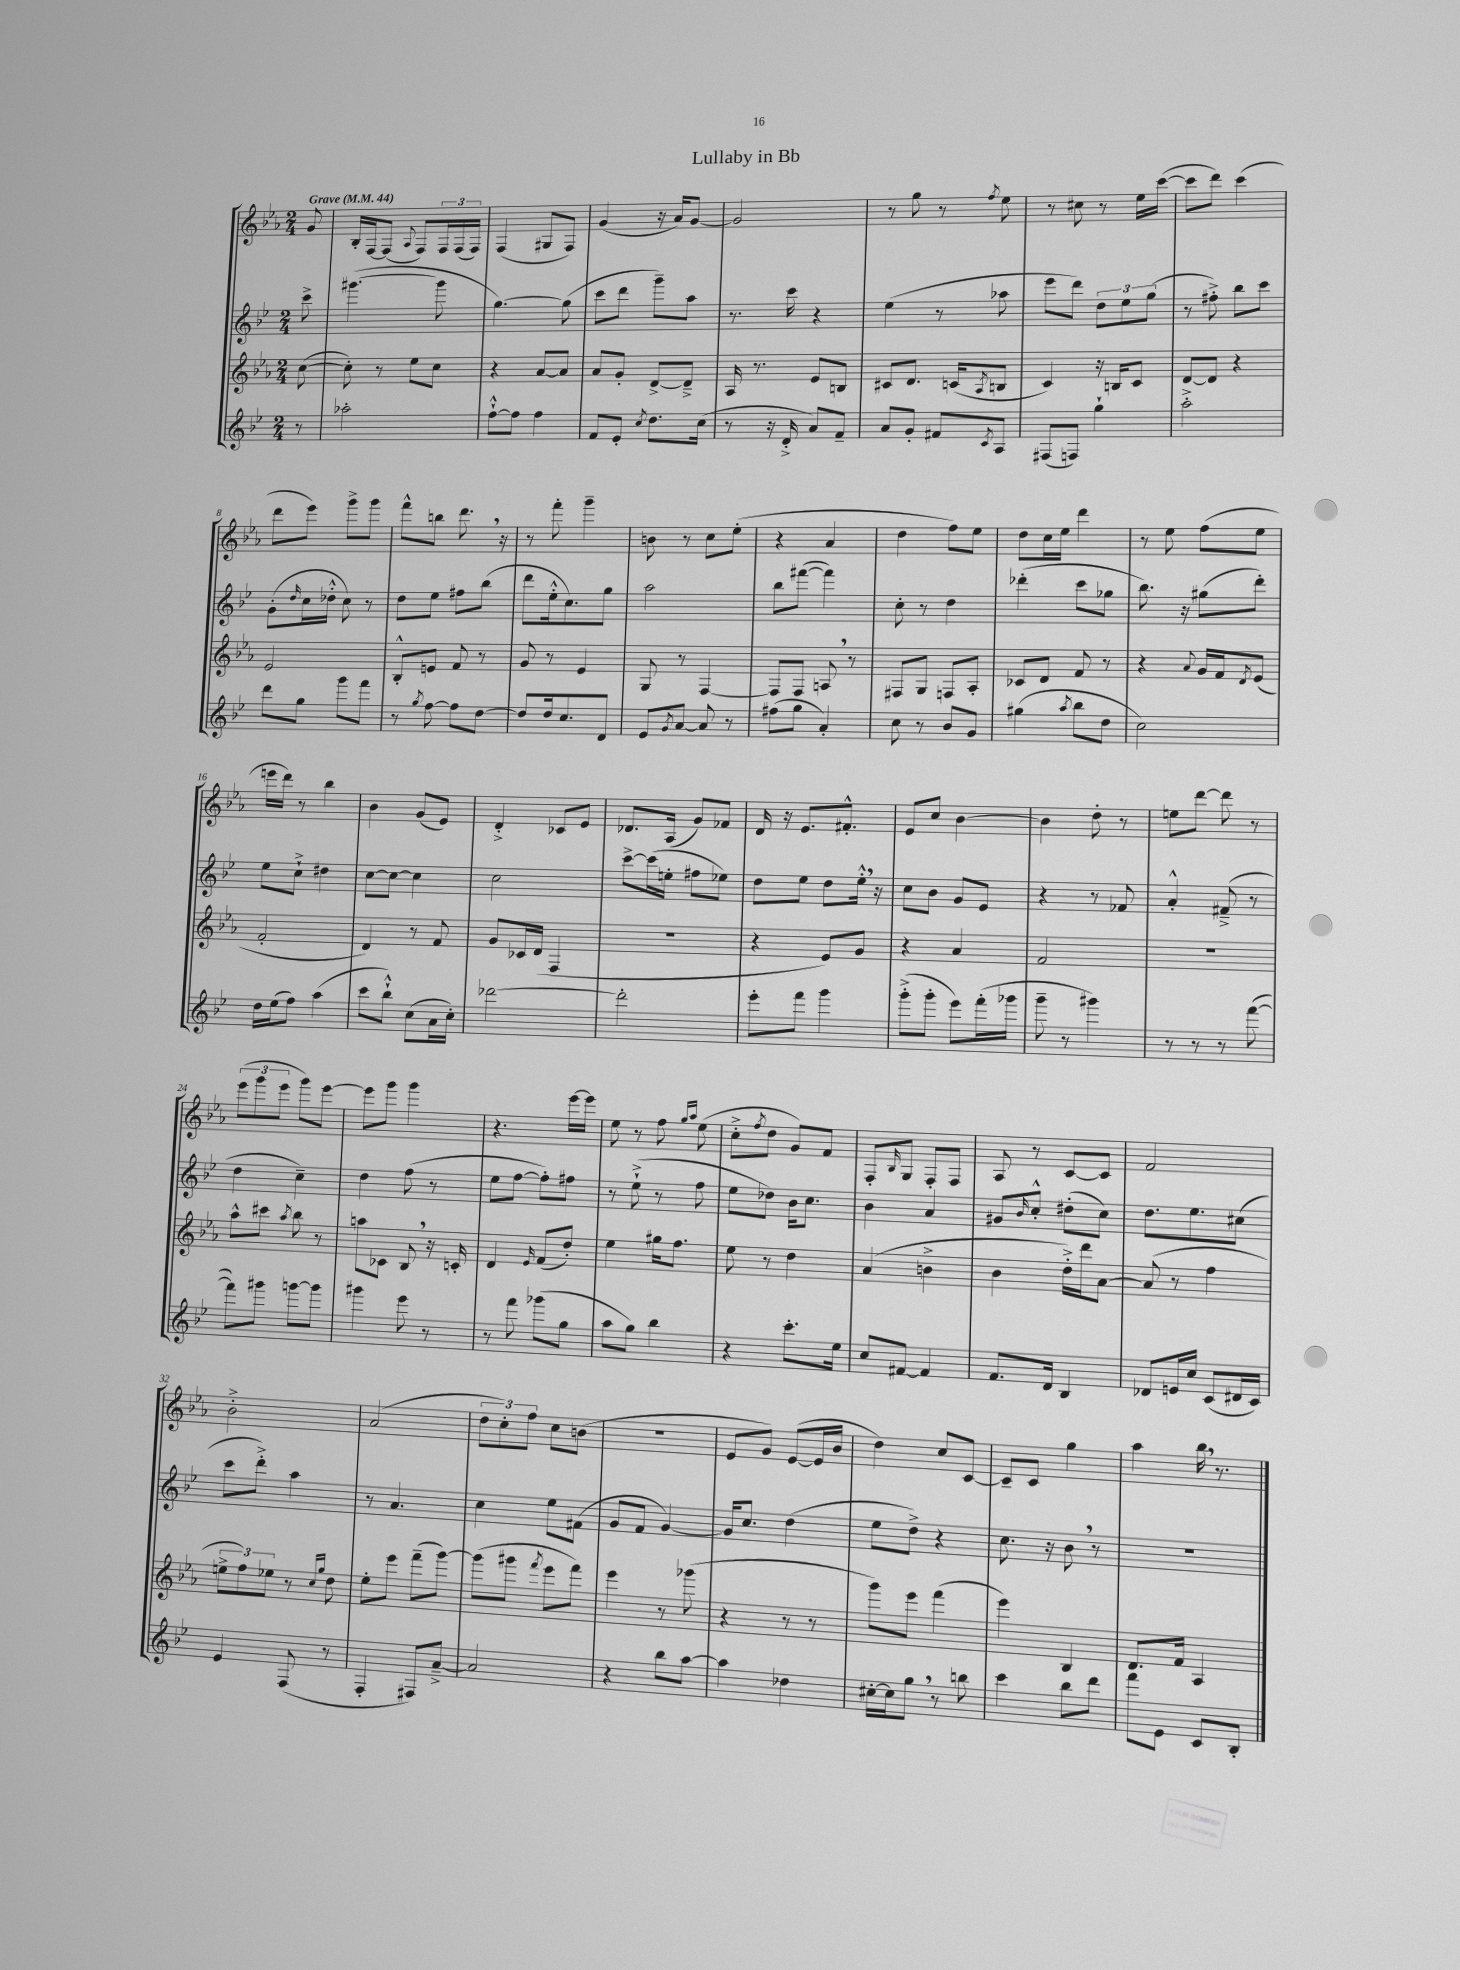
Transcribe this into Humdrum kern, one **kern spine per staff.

**kern	**kern	**kern	**kern
*staff4	*staff3	*staff2	*staff1
*clefG2	*clefG2	*clefG2	*clefG2
*k[b-e-]	*k[b-e-a-]	*k[b-e-]	*k[b-e-a-]
*M2/4	*M2/4	*M2/4	*M2/4
*MM44	*MM44	*MM44	*MM44
8r	([8cc	8ccc^	8g
=	=	=	=
2aa-'	8cc'])	([4.ggg#	16B-'
.	.	.	[16F
.	8r	.	(8F]
.	.	.	8qqA-
.	8ee-	.	8F)
.	8cc	8ggg#]	24F
.	.	.	(24F
.	.	.	24F)
=	=	=	=
[8ff`^^	4r	[4.gg)	(4F
8ff]	.	.	.
4ff	[8a-	.	8G#
.	8a-]	(8gg]	8F)
=	=	=	=
8f	8a-	8ccc	(4g
8e-'	8g'	8ddd	.
8qcc	.	.	.
8.dd	[8d^	8ggg~)	16r
.	.	.	16a-)
.	8d~^]	8aa	[8g
(16cc	.	.	.
=	=	=	=
8r	16A-	8.r	2g]
.	8.r	.	.
16r	.	.	.
16d'^	.	16ccc	.
8a)	8e-	4r	.
8f~	8B	.	.
=	=	=	=
8a	8c#	(4ee-	8r
8g'	8.d	.	8gg
8f#	.	8r	8r
.	(16c	.	.
8qc	8qA-	.	8qff
8A	8B	8aa-	8ee-
=	=	=	=
(8F#	4c)	8eee-	8r
8F)	.	8ddd)	8cc#
4gg`	16r	12dd	8r
.	16B	.	.
.	.	12ee-	.
.	8c	.	16ee-
.	.	(12gg	.
.	.	.	([16ccc
=	=	=	=
2aa'^	[8d	8r	8ccc]
.	8d]	8ff#'^)	8ddd)
.	4r	8bb-	(4ccc
.	.	8ccc	.
=	=	=	=
8ddd	2e-	(8g'	8ddd
.	.	16qqdd	.
8gg	.	16cc	8eee-)
.	.	16dd-'^^	.
8ggg	.	8cc)	8ggg^
8fff	.	8r	8ggg
=	=	=	=
8r	8B-'^^	8dd	8fff^^
8qgg	.	.	.
[8ff	8e	8ee-	8bb
8ff]	8f	8ff#	8.ddd
[8dd	8r	(8bb-	.
.	.	.	16r
=	=	=	=
8dd]	8g	8ddd	8r
16dd	8r	16ee-'^^	8fff'
8.cc	.	8.cc)	.
.	4e-	.	4ggg~
8d	.	8gg	.
=	=	=	=
8e-	8G	2aa	8b
8qg	.	.	.
[8a	8r	.	8r
8a]	[4F	.	8cc
8r	.	.	(8ee-'
=	=	=	=
(8ff#	8F]	8bb-	4r
8gg	8F	([8fff#	.
4a')	8A	4fff#])	4a-
.	8r	.	.
=	=	=	=
8cc	8F#	8cc'	4dd
8r	8G	8r	.
8b-	8F	4dd	8ff)
8g	8A-'	.	8ee-
=	=	=	=
(4gg#	8c-	(4ddd-'	8dd
.	8d	.	16cc
.	.	.	16ee-
8qaa	.	.	.
8bb-	8f	8ccc	4ddd
8dd	8r	8gg-	.
=	=	=	=
2cc)	4r	8.bb-)	8r
.	.	.	8ee-
.	.	16r	.
.	8qqa-	.	.
.	16g	(8gg#	(8ff
.	16f	.	.
.	8qd	.	.
.	(8e-	8ddd')	8ee-
=	=	=	=
16dd	2f'	8ee-	16eee
(16ee-	.	.	16ddd)
8ff)	.	8cc`^	8r
(4aa	.	4dd#	4bb-
=	=	=	=
8ccc	4d)	[8cc	4b-
8bb-`^^)	.	8cc_	.
(8cc	8r	4cc]	(8g
16a	8f	.	8e-)
16cc')	.	.	.
=	=	=	=
[2ddd-	8g	2cc	4d'^
.	16c-	.	.
.	(16d	.	.
.	4F	.	8c-
.	.	.	8e-
=	=	=	=
2ddd-']	2r	[8ccc^	8.d-
.	.	(16ccc]	.
.	.	16ee'	(16A-
.	.	8ff#	8g)
.	.	8ee-)	8f-
=	=	=	=
8eee-'	4r	8dd	16d
.	.	.	16r
8fff	.	8ee-	8.e-
4ggg	8e-)	8dd	.
.	.	.	8.f#'^^
.	8g	16ee-'^^	.
.	.	16r	.
=	=	=	=
(8ggg'^	4r	8cc	8e-
8ggg'	.	8b-	8cc
8eee-)	4a-	8g	[4b-
(16fff'	.	8e-	.
16ggg-	.	.	.
=	=	=	=
8ggg~	2f	4r	4b-]
8r	.	.	.
4ggg#)	.	8r	8dd'
.	.	8f-	8r
=	=	=	=
8r	2r	4a'^^	8ee
8r	.	.	[8ddd
8r	.	(8f#~^	8ddd]
([8fff	.	8r	8r
=	=	=	=
8fff])	8aa-^^	4dd	(12eee-
.	.	.	12ggg
8ggg#	8ccc#	.	.
.	.	.	12eee-
.	8qaa-	.	.
[8ggg	8bb-	4cc~)	8ggg)
8ggg]	8r	.	[8eee-
=	=	=	=
4ggg#	8aa	4dd	8eee-]
.	8c-	.	8ggg
8eee-	8B-	(8ff	4ggg
8r	16r	8r	.
.	16c'	.	.
=	=	=	=
8r	4d	8ee-	4.r
8fff	.	[8ff	.
.	16qqe-	.	.
(8ggg-	(8f	8ff'])	.
8gg	8dd')	8ff#	[16eee-
.	.	.	16eee-]
=	=	=	=
8aa	4ee-	8r	8ee-
8gg)	.	(8ee-`^	8r
4bb-	16gg#	8r	8ff
.	8.ff	.	.
.	.	.	16qqgg
.	.	.	16qqaa-
.	.	8ff	(8ee-
=	=	=	=
4r	8ee-	8ee-	8cc'^
.	.	.	8qff
.	8r	8dd-)	8dd
8.ccc'	4dd	16b-	8g)
.	.	8.cc	.
.	.	.	8f
16ee-	.	.	.
=	=	=	=
8cc	(4a-	4b-	8F'
.	.	.	16qqB-
[8f#	.	.	8G
4f#]	4b^	4a	8F'
.	.	.	8F
=	=	=	=
8.f	4b-	8g#	8A-
.	.	16qqb-	.
.	.	8cc'^^	8r
16d	.	.	.
4B-	16dd'^)	(8dd#'	[8c
.	16ddd	.	.
.	[8a-	8cc)	8c]
=	=	=	=
8d-	(8a-]	8.dd	2f
16e	8r	.	.
16cc	.	8.ee-	.
(8c	4ff	.	.
16d#	.	(8cc#	.
16c)	.	.	.
=	=	=	=
4e-	12ee^	8ccc	2b-'^
.	12ff)	.	.
.	.	8ddd'^)	.
.	12ee-	.	.
(8F	8r	4aa	.
.	16qqcc	.	.
.	16qqgg	.	.
8r	8dd	.	.
=	=	=	=
4F'	8ee-'	8r	(2a-
.	8eee-	4.a	.
8F#)	(8fff~	.	.
[8a~^	[8ggg)	.	.
=	=	=	=
2a]	(8ggg]	4cc	12dd
.	.	.	12cc')
.	8ggg#	.	.
.	.	.	12ff
.	8qfff	.	.
.	8eee-	8ee-	8cc
.	8fff)	(8f#	(8b
=	=	=	=
4r	4eee-	8g	2r
.	.	8f	.
8bb-	8r	[4g)	.
[8aa	(8ggg-	.	.
=	=	=	=
4aa]	4r	16g]	8e-
.	.	8.cc	.
.	.	.	8g)
4dd-	8r	(4dd	([8e-
.	8r	.	16e-]
.	.	.	16b-
=	=	=	=
[16cc#'	8ggg)	8ee-	4dd)
16cc#]	.	.	.
8gg	8eee-	8dd^)	.
8r	(4fff	4r	8cc
8bb	.	.	[8c
=	=	=	=
4ccc	4eee-)	8.cc	8c~]
.	.	.	8c
.	.	16r	.
8bb-	4B-	8b-	4gg
8ddd	.	8r	.
=	=	=	=
8fff	8.d	2r	4aa-
8e-	.	.	.
.	16f	.	.
8c	4A-	.	16bb-
.	.	.	8.r
8B-'	.	.	.
==	==	==	==
*-	*-	*-	*-
